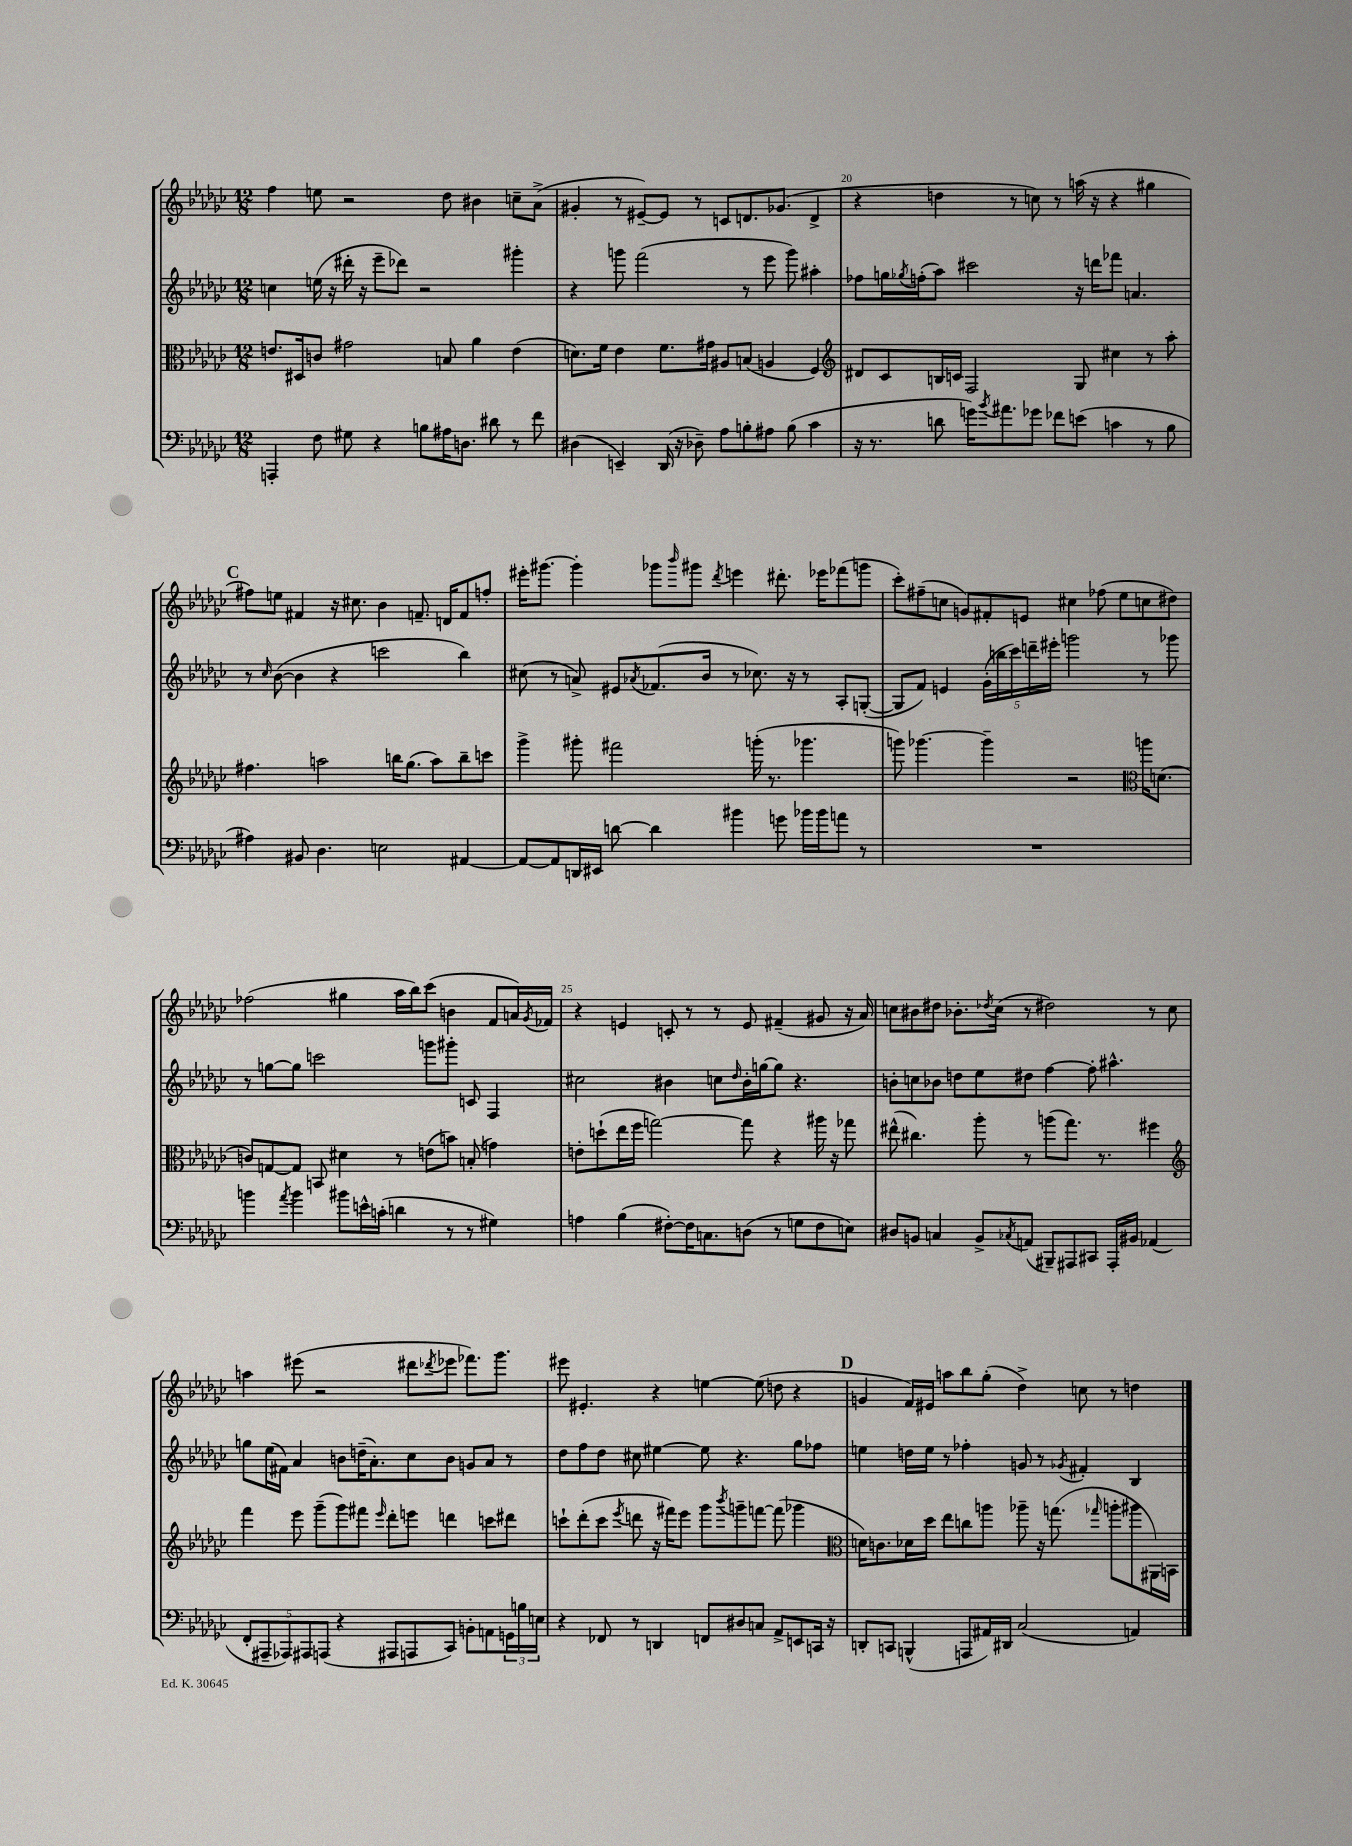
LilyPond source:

<<
\new StaffGroup <<
\new Staff = "s0" {
    \clef treble \key ges \major \numericTimeSignature \time 12/8
    f''4 e''8 r2 des''8 bis'4 c''8-- aes'8->( |
    gis'4-. r8 eis'8~--) eis'8 r8 c'8 d'8. ges'8.( d'4-> |
    r4 d''4 r8 c''8) r8 a''16( r16 r4 gis''4 |
    \mark \markup { \bold "C" } fis''8) e''8 fis'4 r16 cis''8. bes'4 f'8.-- d'16 f'8 f''8-. |
    eis'''16-. gis'''8.~ gis'''4-. ges'''8 \grace { bes'''16 } gis'''8 \acciaccatura { des'''8 } e'''4 dis'''8.-. ees'''16 fes'''8( g'''8 |
    ces'''8-.) fis''8--( c''8 g'8) fis'8-. e'8 cis''4 fes''8( ees''8 c''8 dis''8) |
    fes''2( gis''4 aes''16 bes''16) ces'''8( b'4 f'8 a'16) \acciaccatura { ges'8 } fes'16 |
    r4 e'4 c'8-. r8 r8 e'8 fis'4--( gis'8 r16 aes'16) |
    c''8 bis'8 dis''8 bes'8.-. \acciaccatura { des''8 } c''16( r8 dis''2) r8 c''8 |
    a''4 eis'''8( r2 dis'''8 \acciaccatura { des'''8 } ees'''8 fes'''8.) ges'''8. |
    eis'''8 eis'4.-. r4 e''4~ e''8( d''8 r4 |
    \mark \markup { \bold "D" } g'4 f'16) eis'16 a''8 bes''8 ges''8-.( des''4->) c''8 r8 d''4 \bar "|." |
}
\new Staff = "s1" {
    \clef treble \key ges \major \numericTimeSignature \time 12/8
    c''4 e''16( r16 dis'''16-. r16 ees'''8-- des'''8) r2 gis'''4-. |
    r4 g'''8 f'''2( r8 ees'''8 g'''8) ais''4-. |
    fes''8 g''16 \acciaccatura { ges''8 } f''16-.( aes''8) cis'''2 r16 d'''16 fes'''8 a'4. |
    \mark \markup { \bold "C" } r8 \grace { ces''16 } bes'8~( bes'4 r4 c'''2 bes''4) |
    cis''8( r8 a'8->) eis'8 \acciaccatura { aes'8 } fes'8.( bes'16 r8 ces''8.) r16 r8 aes8-. g8~-.( |
    g8 f'8) e'4 \tuplet 5/4 { ges'16-.( b''16 ces'''16) d'''16-- eis'''16-. } g'''2 r8 ges'''8 |
    r8 g''8~ g''8 c'''2 g'''8 gis'''8-. c'8 f4 |
    cis''2 bis'4 c''8 \grace { des''16 } bis'16-. g''16~ g''8 r4. |
    b'8-. c''8 bes'8 d''8 ees''8 dis''8 f''4~ f''8-. ais''4.-^ |
    g''8 ees''16( fis'16) aes'4 b'8 d''16--( aes'8.-.) ces''8 b'8 g'8 aes'8 r8 |
    des''8 f''8 des''8 cis''8 eis''4~ eis''8 r4. ges''8 fes''8 |
    \mark \markup { \bold "D" } e''4 d''16 e''16 r8 fes''4-. g'8 r8 \acciaccatura { ges'8 } fis'4-. bes4 \bar "|." |
}
\new Staff = "s2" {
    \clef alto \key ges \major \numericTimeSignature \time 12/8
    e'8. dis16 c'8 gis'2 b8 aes'4 e'4( |
    d'8.) f'16 ees'4 f'8. gis'16 ais8 b8( a4 f4) |
    \clef treble dis'8 ces'8 b16 c'16 f2 ges8 cis''4 r8 aes''8-. |
    \mark \markup { \bold "C" } fis''4. a''2 b''16 ges''8.( a''8) b''8-- c'''8 |
    ges'''4-> gis'''8-. fis'''2 g'''16-.( r8. ges'''4. |
    g'''8) ges'''4.~ ges'''4-- r2 \clef alto a''16 d'8.( |
    c'8) g8~ g8 b,8 dis'4 r8 e'8( b'8) b8-.( g'4) |
    e'8-. d''8-!( ees''16 f''16 g''2~) g''8 r4 ais''16 r16 ges''8 |
    eis''8-^( cis''4.) aes''8-. r8 a''8( ges''8.) r8. fis''4 |
    \clef treble f'''4 ees'''8 ges'''8--( ges'''8) fis'''8 \grace { ees'''16 } des'''8-. e'''8 d'''4 c'''8 dis'''8 |
    c'''8-! des'''8-.( c'''8 \acciaccatura { ees'''8 } d'''8 r16 fis'''16) ees'''8 ges'''8 \acciaccatura { bes'''8 } g'''8-- f'''8~ f'''8( ges'''4 |
    \mark \markup { \bold "D" } \clef alto d'16) c'8. des'16 des''16 ees''8 c''8 a''8 aes''8-- r16 g''8.( \grace { ges''16 } a''8-. ais''8 ais,16) b,16 \bar "|." |
}
\new Staff = "s3" {
    \clef bass \key ges \major \numericTimeSignature \time 12/8
    a,,4-. f8 gis8 r4 b8 ais16 d8. dis'8 r8 f'8 |
    dis4( e,4--) des,16( r16 des8--) aes8 b8-. ais8 b8( ces'4 |
    r16 r8. d'8 g'16) \acciaccatura { bes'8 } ais'8. ges'8 fes'8 e'8( c'4 r8 bes8 |
    \mark \markup { \bold "C" } ais4) bis,8 des4. e2 ais,4~ |
    ais,8~ ais,8 d,16 eis,16 d'8~ d'4 bis'4 g'8 bes'16 bes'16 a'8 r8 |
    R1. |
    b'4 \acciaccatura { aes'8 } b'4 bis'8 e'16-^ c'16-.( d'4 r8 r8 gis4) |
    a4 bes4( fis8~-.) fis16 c8. d8( r8 g8 fis8 e8) |
    dis8 b,8 c4 b,8-> \acciaccatura { ces8 } a,8( bis,,8--) ais,,8 cis,8 ais,,16-. bis,16 aes,4( |
    \tuplet 5/4 { f,8-. ais,,8-- aes,,8) ais,,8 a,,8( } r4 ais,,8 a,,8 ces,8) b,8-. a,8 \tuplet 3/2 { g,16 b16 e16 } |
    r4 fes,8 r8 d,4 f,8 dis8 c8 aes,8-> e,8 c,16 r16 |
    \mark \markup { \bold "D" } d,8-. c,8 b,,4-^( a,,8 ais,16) dis,16 ces2( a,4) \bar "|." |
}
>>
>>
\layout { \context { \Score currentBarNumber = #18 \override BarNumber.break-visibility = ##(#f #t #t) barNumberVisibility = #(every-nth-bar-number-visible 5) } }
